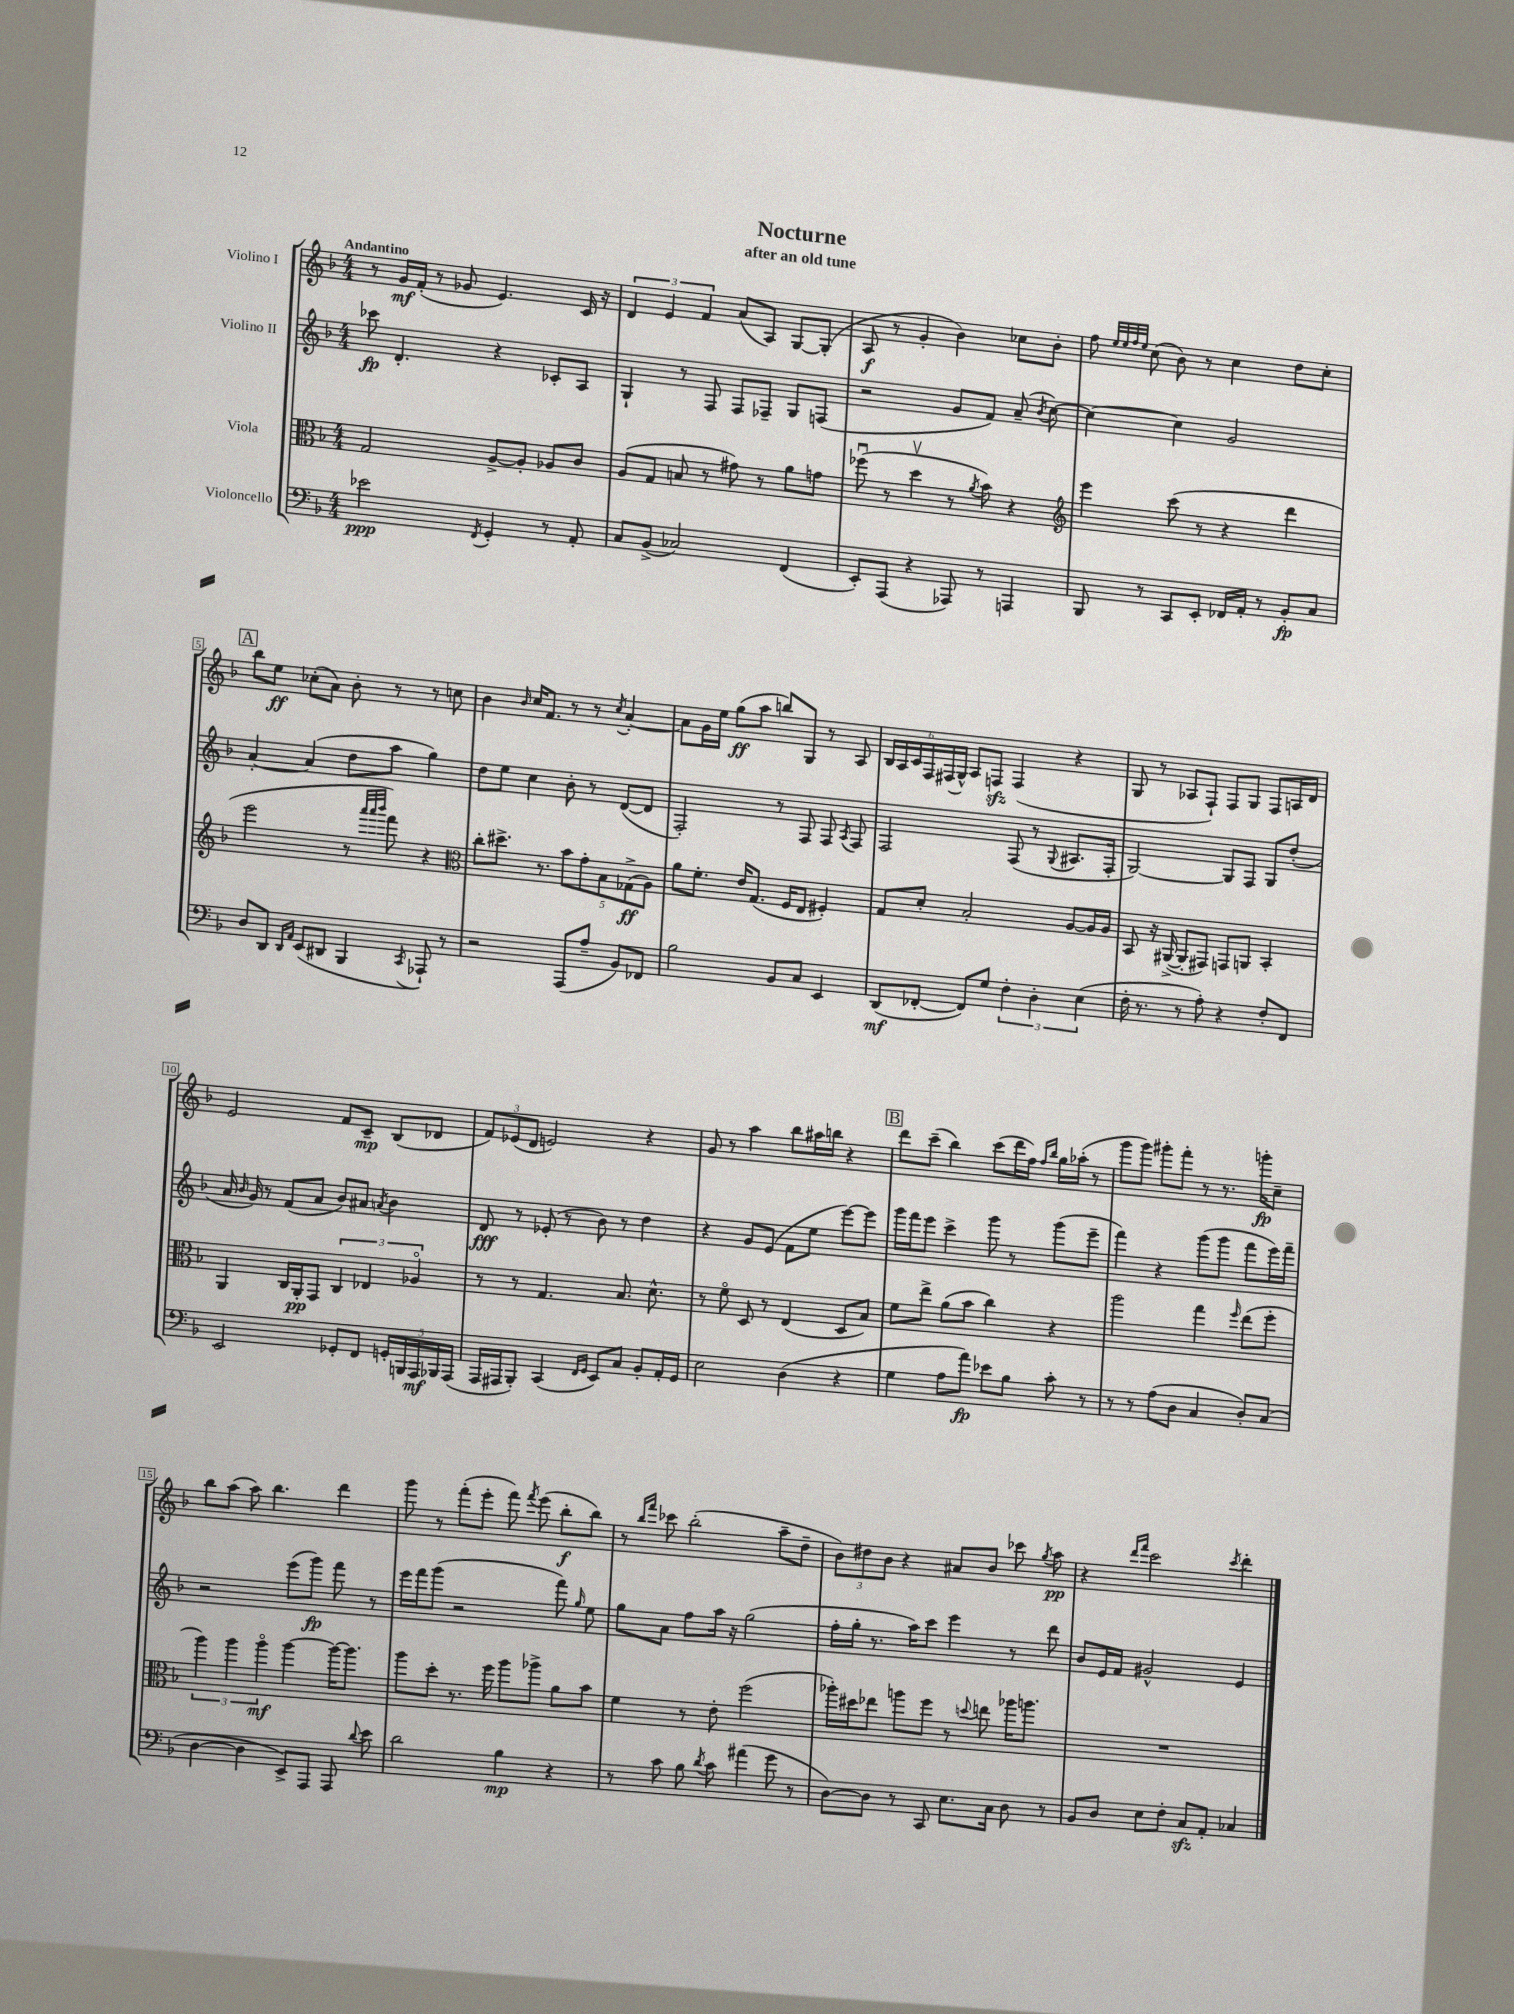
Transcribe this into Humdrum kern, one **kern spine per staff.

**kern	**kern	**kern	**kern
*staff4	*staff3	*staff2	*staff1
*clefF4	*clefC3	*clefG2	*clefG2
*k[b-]	*k[b-]	*k[b-]	*k[b-]
*M4/4	*M4/4	*M4/4	*M4/4
2e-\	2G/	8ccc-\	8r
.	.	4.d'/	16g/LL
.	.	.	(16f'/JJ
.	.	.	8r
.	.	.	8g-/
8qFF/	.	.	.
4GG'/	[8A^/L	4r	4.e/)
.	8A'/]J	.	.
8r	8A-/L	8c-'/L	.
8AA'/	8c/J	8A/J	16c/
.	.	.	16r
=	=	=	=
8C/L	(8A/L	4G`/	6d/
(8BB-^/J	8G/J	.	.
.	.	.	6e/
2C-/)	8B/	8r	.
.	.	.	6f/
.	8r	8F/	.
.	8g#\)	8F/L	(8a/L
.	8r	8F-~/J	8A/J)
(4FF/	8a\L	8G/L	[8G/L
.	8g\J	(8F/J	(8G'/]J
=	=	=	=
8EE'/L)	(8ff-u\	2r	8A/
(8AAA/J	8r	.	8r
4r	4ddv\	.	4g'/
8AAA-/)	8r	8g/L	4b-\)
.	8qa/	.	.
8r	8b-\)	8f/J)	.
4AAA/	4r	(8a~/	8cc-\L
.	.	8qb-/	.
.	.	[8cc\)	8b-'\J
=	=	=	=
*	*clefG2	*	*
8BBB-/	4eee\	4cc\_	8ff\
.	.	.	32qqee/LLL
.	.	.	32qqee/
.	.	.	32qqff/
.	.	.	32qqee/JJJ
8r	.	.	(8cc\
8CC/L	(8ccc\	4cc\]	8b-\)
8EE'/J	8r	.	8r
16FF-/LL	4r	2g/	4cc\
16AA'/JJ	.	.	.
8r	.	.	.
8BB-'/L	4ddd\	.	8dd\L
8C/J	.	.	8cc'\J
=	=	=	=
8D/L	2eee\	[4a'/	8bb-\L
8DD/J	.	.	8ee\J
16qqDD/LL	.	.	.
16qqAA/JJ	.	.	.
(8EE/L	.	(4a/]	(8cc-'\L
8DD#/J	.	.	8a\J)
4BBB-/	8r	8dd\L	8b-'\
.	32qqaaa/LLL	.	.
.	32qqaaa/	.	.
.	32qqbbb-/JJJ	.	.
.	8fff\)	8aa\J	8r
8qCC/	.	.	.
8AAA-`/)	4r	4gg\)	8r
8r	.	.	8cc\
=	=	=	=
*	*clefC3	*	*
2r	8cc'\L	8dd\L	4b-\
.	8.dd#^\J	8ee\J	.
.	.	.	16qqb-/
.	.	4cc\	16cc/LK
.	8.r	.	8.f/J
(8AAA/L	10b-\L	8b-'\	8r
.	10g'\	.	.
8A~/J	.	8r	8r
.	10B-\	.	.
.	.	.	8qcc/
8BB-/L)	.	([8d/L	[4a'/
.	(10G-^\	.	.
8FF-/J	.	8d/]J	.
.	10A\J)	.	.
=	=	=	=
2B-\	8a\L	2F'/)	8a\]L
.	8.f'\J	.	16g\L
.	.	.	16ee\JJ
.	.	.	(8gg\L
.	16e/LK	.	.
.	(8.G/J	.	8aa\J
8BB-/L	.	8r	8bb/L)
.	16F/LK	.	.
8C/J	8E/J	8F/	8G/J
4EE/	4F#'/)	8F/	8r
.	.	8qA/	.
.	.	8F/	8A/
=	=	=	=
(8DD/L	8G/L	2F/	24B-/LL
.	.	.	24A/
.	.	.	24c/
[8FF-'/J	8d'/J	.	24F/
.	.	.	(24F#/
.	.	.	24G^^/JJ)
8FF-/]L)	2B-'/	.	8A/L
8G/J	.	.	8F/J
6F'\	.	(8F/	(4F/
.	.	8r	.
6D'\	.	.	.
.	.	8qqG/	.
.	[8A/L	8.A#/L	4r
(6E\	.	.	.
.	16A/]L	.	.
.	16A/JJ	16F'/Jk	.
=	=	=	=
16F'\	8BB-/	[2G/)	8G/
8.r	.	.	.
.	16r	.	8r
.	([16AA#^/	.	.
8r	8AA#'/]L	.	8A-/L
8A'\)	8GG#/J)	.	8F`/J)
4r	8GG/L	8G/]L	8F/L
.	8AA/J	8F/J	8G/J
8F'/L	4BB-'/	8G/L	8F/L
8FF/J	.	(8dd'/J	16A/L
.	.	.	16d/JJ
=	=	=	=
2EE/	4AA/	16a/	2e/
.	.	16qqb-/	.
.	.	16g/)	.
.	.	8r	.
.	16C/LL	(8f/L	.
.	16AA'/J	.	.
.	8GG/J	8a/J	.
8GG-'/L	6C/	8b-/L)	8f/L
8FF/J	.	8a#/J	8c~/J
.	6E-/	.	.
.	.	8qa/	.
20GG'/LL	.	4b-\	(8B-/L
20BBB/	.	.	.
.	6A-o/	.	.
20AAA/	.	.	.
.	.	.	8d-/J
20BBB-/	.	.	.
(20AAA/JJ	.	.	.
=	=	=	=
16AAA/LL	8r	8d/	12f/L)
16AAA#/J	.	.	.
.	.	.	(12e-/
8BBB-'/J)	8r	8r	.
.	.	.	12d/J
(4CC/	4.G/	(8e-'/	2e/)
.	.	8r	.
16qqFF/LL	.	.	.
16qqGG/JJ	.	.	.
8EE/L)	.	8b-\)	.
8C/J	8.B-/	8r	.
8BB-'/L	.	4dd\	4r
.	8.d^^\	.	.
16AA'/L	.	.	.
16GG/JJ	.	.	.
=	=	=	=
2E\	8r	4r	8g/
.	8fo\	.	8r
.	8D/	8g/L	4aa\
.	8r	(8e/J	.
(4D\	(4E/	8f\L	8bb-\L
.	.	8ee\J	16aa#\L
.	.	.	16bb\JJ
4r	8D/L	[8eee\L)	4r
.	8B-/J)	8eee\]J	.
=	=	=	=
4G\	8f\L	16ggg\LL	8ddd\L
.	.	16fff\J	.
.	8ee^\J	8eee\J	(8ccc~\J
8A\L	(8a\L	4ccc^\	4bb-\)
8a\J)	8b-\J	.	.
8e-\L	4cc\)	8ggg\	(8ccc\L
8B-\J	.	8r	16ddd\L
.	.	.	16ff\JJ)
.	.	.	16qqff/LL
.	.	.	16qqbb-/JJ
8c'\	4r	(8ggg\L	16gg\LL
.	.	.	(16aa-'\JJ
8r	.	8eee~\J	8r
=	=	=	=
8r	2aa\	4fff\)	8ggg\L
8r	.	.	8ggg\J)
(8A\L	.	4r	8ggg#'\L
8D\J	.	.	8fff'\J
4C/	4gg\	(8ggg\L	8r
.	.	8ggg\J	8.r
.	16qqff/	.	.
8D'/L)	(8ee\L	8fff\L	.
.	.	.	16ggg'\LK
(8C/J	8ff'\J	16eee\L)	8cc~\J
.	.	16fff~\JJ	.
=	=	=	=
[4D\	6aa\)	2r	8bb-\L
.	.	.	(8aa\J
.	6aa\	.	.
4D\]	.	.	8aa\)
.	6aao\	.	.
.	.	.	4.bb-\
8EE^/L)	[4aa\	(8eee\L	.
8AAA/J	.	8ggg\J)	.
8AAA/	16aa\_LK	8fff\	4ddd\
.	8.aa\]J	.	.
8qqd/	.	.	.
8e\	.	8r	.
=	=	=	=
2d\	8aa\L	16eee\LL	8ggg\
.	.	16fff\J	.
.	8dd'\J	(8ggg\J	8r
.	8.r	2r	(8fff'\L
.	.	.	8eee'\J
.	16ff\	.	.
4B-\	8aa\L	.	8fff\)
.	.	.	8qfff/
.	8aa-^\J	.	(8eee\
4r	8a\L	8fff\)	8bb-'\L
.	.	16qqgg/	.
.	8b-\J	8ee\	8bb-\J)
=	=	=	=
8r	4f\	8gg\L	8r
.	.	.	16qqbb-/LL
.	.	.	16qqfff/JJ
8c\	.	8a\J	8ccc-\
8B-\	8r	8ff\L	(2bb-'\
8qd/	.	.	.
8c\	8e'\	16aa\Jk	.
.	.	16r	.
(4a#\	(2ff\	(2gg\	.
8g\	.	.	8aa~\L
8r	.	.	8dd~\J
=	=	=	=
[8D\L)	16aa-'\LL)	16ff'\LL	12b-\L)
.	16dd#\J	16gg'\JJ	.
.	.	.	12dd#\
8D\]J	8ee-\J	8.r	.
.	.	.	12b-\J
8r	8aa\L	.	4r
.	.	16aa\LK)	.
8CC/	8ff\J	8ccc\J	.
8.E\L	8r	4eee\	8a#/L
.	8qqdd/	.	.
.	8ee\	.	8b-/J
16C\Jk	.	.	.
8D\	16aa-\LK	8r	8ccc-\
.	8.aa\J	.	.
.	.	.	8qgg/
8r	.	8ddd\	8aa\
=	=	=	=
8BB-/L	1r	8b-/L	4r
8D/J	.	16e/L	.
.	.	16f/JJ	.
.	.	.	16qqddd/LL
.	.	.	16qqfff/JJ
8E\L	.	2g#^^/	2ccc\
8F'\J	.	.	.
8C/L	.	.	.
8AA'/J	.	.	.
.	.	.	8qccc/
4C-/	.	4e/	4ddd'\
==	==	==	==
*-	*-	*-	*-
